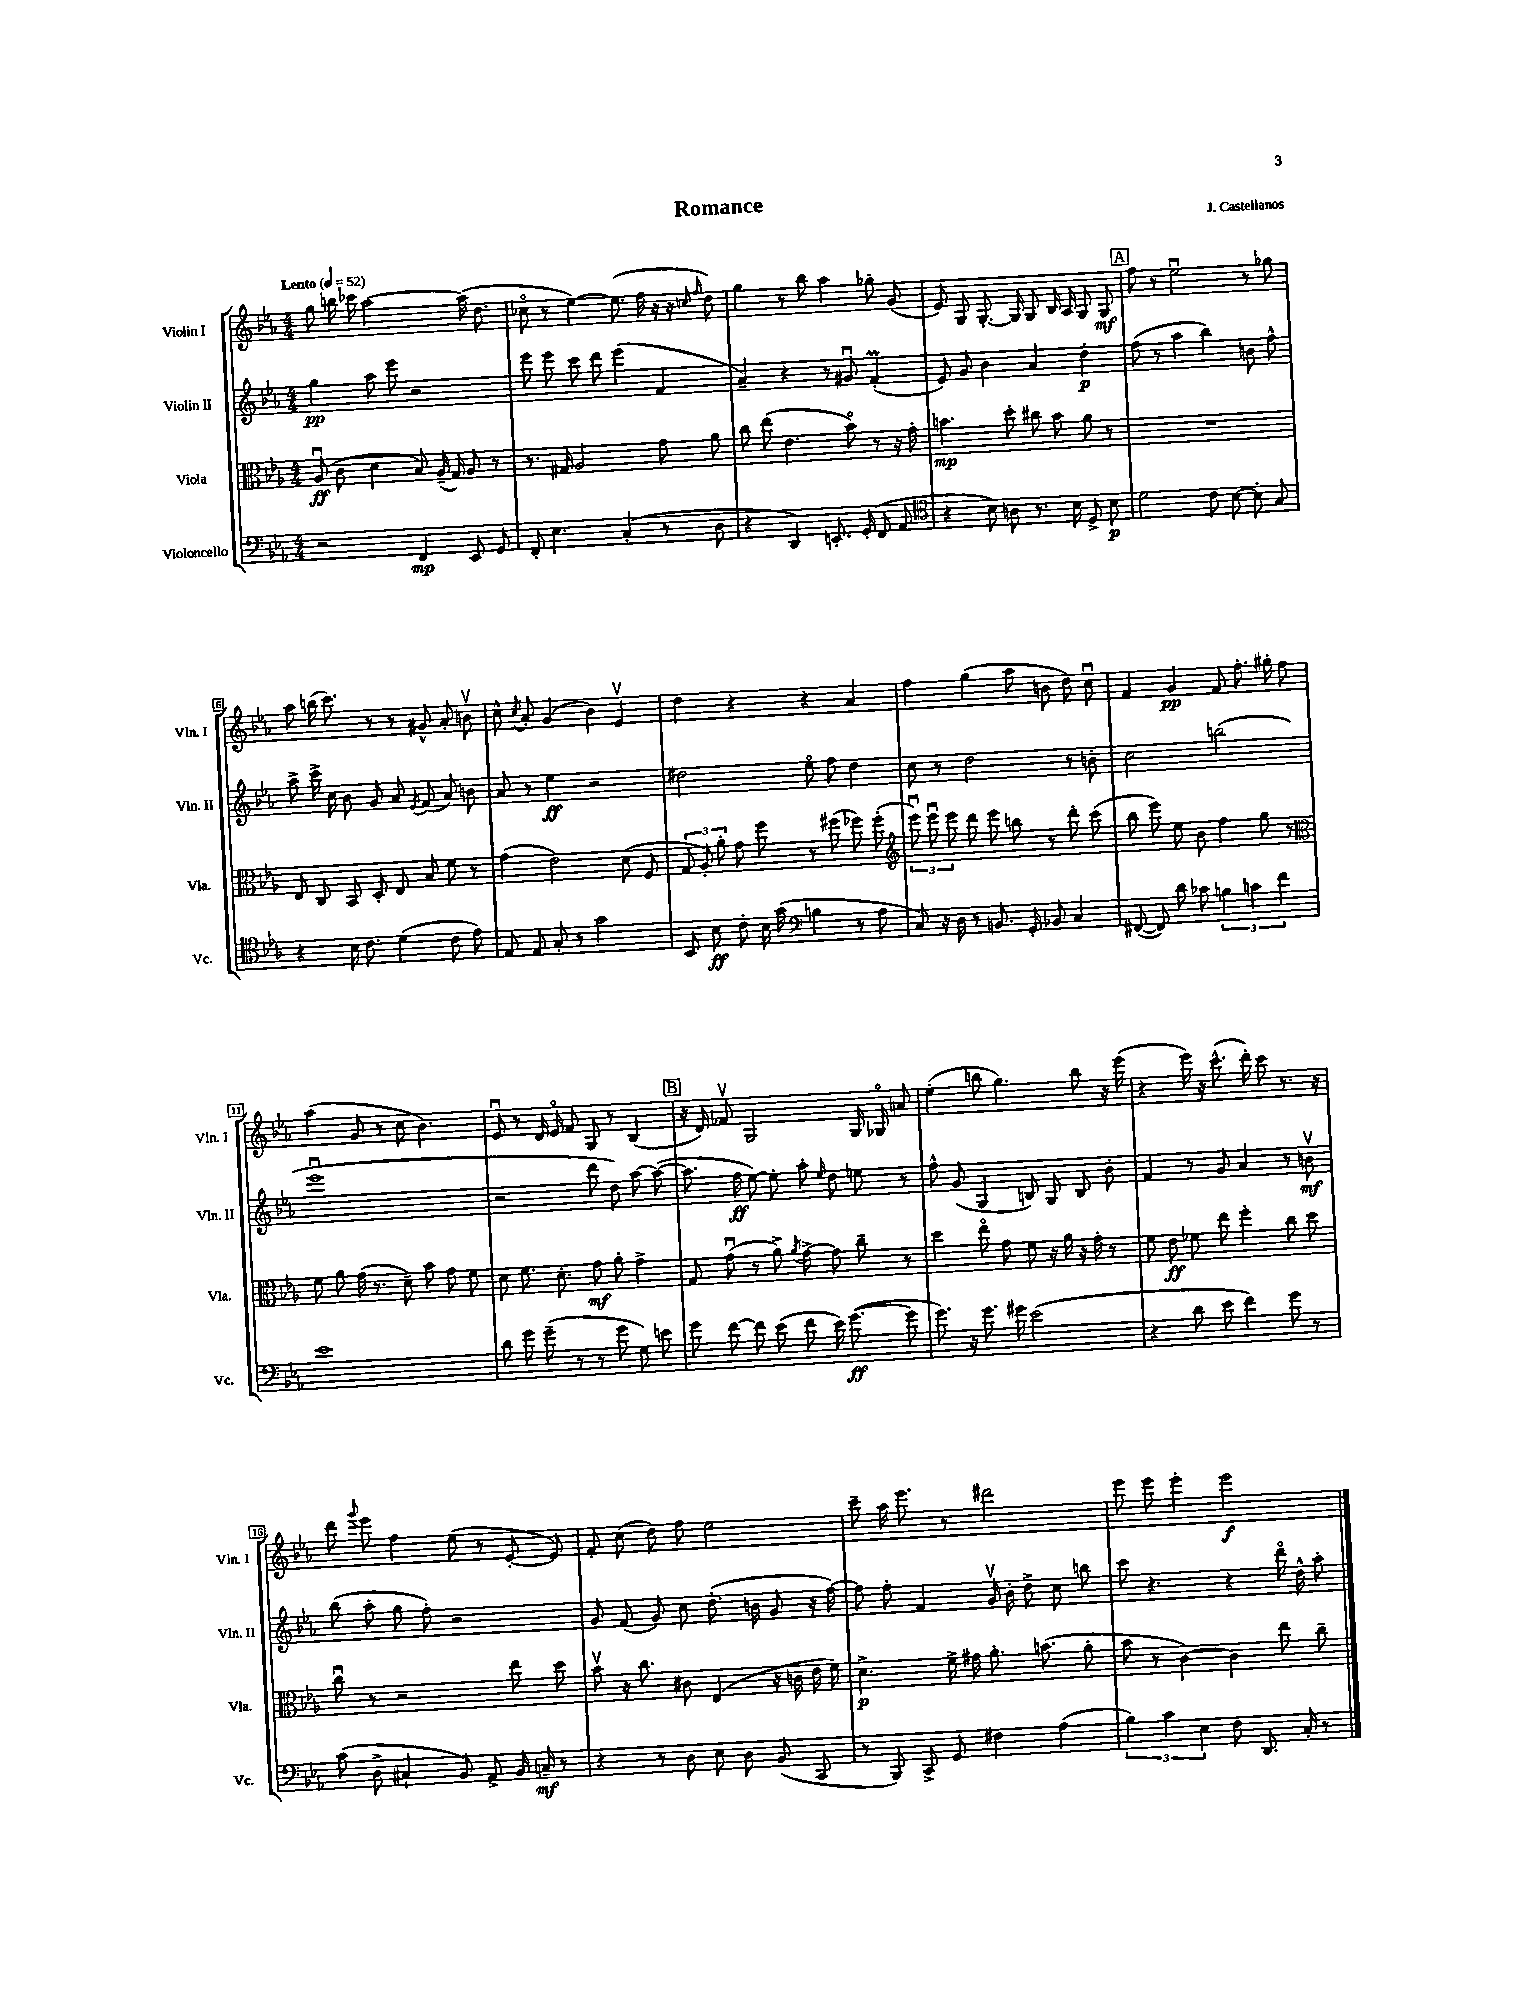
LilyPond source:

\header { title = "Romance" composer = "J. Castellanos" }
<<
\new StaffGroup <<
\new Staff = "s0" \with { instrumentName = "Violin I" shortInstrumentName = "Vln. I" } {
    \clef treble \key ees \major \numericTimeSignature \time 4/4 \tempo "Lento" 4 = 52
    \autoBeamOff g''8 b''16 ces'''16 aes''2~ aes''16( d''8. |
    ces''8\flageolet r8 ees''4~) ees''8.( f''16 r16 r16 \grace { c''16 f''16 } d''8) |
    g''4 r8 bes''8 aes''4 ges''8-. g'8( |
    ees'8) g8 g8.~-. g16 g8 bes16 aes16 g8 g8\mf |
    \mark \markup { \box "A" } f''8 r8 ees''2\downbow r8 ges''8 |
    aes''8 b''16( c'''8.) r8 r8 gis'8-^ aes'8-. b'8\upbow |
    c''8-^ \acciaccatura { c''8 } aes'8-. g'4( bes'4) ees'4\upbow |
    d''4 r4 r4 aes'4 |
    f''4 g''4( aes''8 b'8 d''8) c''8\downbow |
    f'4 g'4\pp f'8 f''8.-. gis''16-. f''8 |
    aes''4( g'8 r8 c''8 bes'4.) |
    ees'8\downbow r8 d'16 ees'16\flageolet f'8 g8 r8 bes4( |
    \mark \markup { \box "B" } r16 d'16) fes'8\upbow g2 g16 ges16\flageolet a'8 |
    ees''4-.( b''8 g''4.) b''8 r16 ees'''16( |
    r4 ees'''16) r16 c'''8.-^( d'''16-.) c'''8 r8. r16 |
    d'''8 \appoggiatura { g'''8 } ees'''8 f''4 ees''8( r8 ees'8~-. ees'8) |
    f'8-. c''8( d''8) f''8 ees''2 |
    c'''8-- aes''16 ees'''8. r8 dis'''2 |
    ees'''8 ees'''8 ees'''4-. ees'''2\f \bar "|." |
}
\new Staff = "s1" \with { instrumentName = "Violin II" shortInstrumentName = "Vln. II" } {
    \clef treble \key ees \major \numericTimeSignature \time 4/4
    \autoBeamOff g''4\pp aes''8 ees'''8 r2 |
    ees'''8 ees'''8 c'''8 d'''8 ees'''4( f'4 |
    aes'4--) r4 r8 gis'8\downbow f'4-.\prall( |
    ees'8) g'8 bes'4 aes'4 d''4-.\p |
    \mark \markup { \box "A" } f''8( r8 aes''4 bes''4) b'8 f''8-^ |
    aes''8-> c'''16-> c''16 bes'8 g'8 aes'8 \acciaccatura { ees'8 } f'8( aes'8) b'8 |
    aes'8 r8 ees''4\ff r2 |
    dis''2 ees''8\flageolet f''8 dis''4 |
    c''8 r8 d''2 r8 b'8-. |
    c''2 b''2( |
    ees'''1\downbow |
    r2 d'''8 d''8) aes''8~ aes''8~( |
    \mark \markup { \box "B" } aes''8. f''16\ff ees''8~) ees''8-. aes''8-. \grace { ees''16 } d''8 e''8 r8 |
    f''8-^ g'8( g4 b8) g8 b8 bes'8-. |
    f'4 r8 g'8 aes'4 r8 b'8\upbow\mf |
    bes''8( aes''8-. g''8 f''8-.) r2 |
    g'8 f'8( g'8) c''8 d''8.-.( b'16 g'8 r16 f''16~) |
    f''8 f''8-. f'4 g'16\upbow bes'16-. d''8-> c''8 b''8 |
    c'''8 r4. r4 d'''16\flageolet d''16-^ aes''8-. \bar "|." |
}
\new Staff = "s2" \with { instrumentName = "Viola" shortInstrumentName = "Vla." } {
    \clef alto \key ees \major \numericTimeSignature \time 4/4
    \autoBeamOff aes8\downbow\ff( c'8 d'4 bes8) aes16--( g16) aes8 r8 |
    r8. gis16 aes2 g'8 aes'8 |
    c''8 ees''8( ees'4. bes'8\flageolet) r8 r16 g'16-. |
    b'4.\mp d''8-. cis''8 b'8 aes'8 r8 |
    \mark \markup { \box "A" } R1 |
    ees8 c8 bes,8 d8-. ees8 bes8 f'8 r8 |
    g'4( ees'2) d'8( f8 |
    \tuplet 3/2 { g8 aes8-.) aes'8-. } g'8 f''8 r8 fis''8( fes''8) fes''8-.( |
    \clef treble \tuplet 3/2 { ees'''8\downbow) ees'''8\downbow ees'''8 } d'''8 ees'''8 b''8 r8 d'''8-. c'''8( |
    bes''8 ees'''8) ees''8 bes'8 f''4 g''8 r8 |
    \clef alto f'8 aes'8 g'16( r8. d'8--) bes'8 g'8 f'8 |
    d'8 f'8. d'8.-. g'8\mf aes'8-. g'4-> |
    \mark \markup { \box "B" } g8 g'8\downbow( r8 aes'8->) \acciaccatura { aes'8 } g'8~-> g'8 c''8-- r8 |
    d''4 ees''8\flageolet g'8 f'8 r16 aes'16 r16 g'16-. r8 |
    f'8 ees'8\ff fes'8 ees''8 f''4-. c''8 d''8 |
    c''8\downbow r8 r2 ees''8 d''8 |
    bes'8\upbow r16 c''8. cis'8 ees4( r16 c'16 ees'16 f'16) |
    d'4.->\p f'16-> gis'16 aes'8.-. b'8.( aes'8-. |
    bes'8 r8 c'4~) c'4 ees''8 c''8-- \bar "|." |
}
\new Staff = "s3" \with { instrumentName = "Violoncello" shortInstrumentName = "Vc." } {
    \clef bass \key ees \major \numericTimeSignature \time 4/4
    \autoBeamOff r2 f,4\mp ees,8 g,8 |
    f,8-. ees4. c4-.( r8 d8 |
    r4 d,4) e,8.-. g,16-.( f,8 aes,8 |
    \clef tenor r4 bes8) a8 r8. bes16 d8-> bes8\p |
    \mark \markup { \box "A" } d'2 c'8 bes8~ bes8-. g8 |
    r4 bes16 c'8. d'4( c'8 ees'8) |
    ees8 ees8 g8-. r8 g'2 |
    bes,8 bes8\ff c'8-. bes16 g'16( \clef bass b4 r8 aes8 |
    c8) r16 d16 r8 b,8. g,16-. bes,8 c4 |
    fis,8~( fis,8) d'8 ces'8 \tuplet 3/2 { b4 c'4 f'4 } |
    ees'1 |
    d'8 g'8 g'8--( r8 r8 g'8 g8) e'8 |
    \mark \markup { \box "B" } g'8 f'8~ f'8 ees'8( f'8 ees'16) g'8.~\ff( g'8 |
    g'8.) r16 g'8. gis'16 ees'2( |
    r4 d'8 ees'8 f'4) g'8 r8 |
    c'8( d8-> cis4-! bes,8) aes,8-> bes,16 c16--\mf r8 |
    r4 r8 d8 ees8 d8 bes,8( c,8 |
    r8 bes,,8) c,8-> g,8 fis4 aes4( |
    \tuplet 3/2 { bes4) c'4 ees4 } f8 d,8. c16-. r8 \bar "|." |
}
>>
>>
\layout { \context { \Score \override BarNumber.stencil = #(make-stencil-boxer 0.1 0.3 ly:text-interface::print) } }
